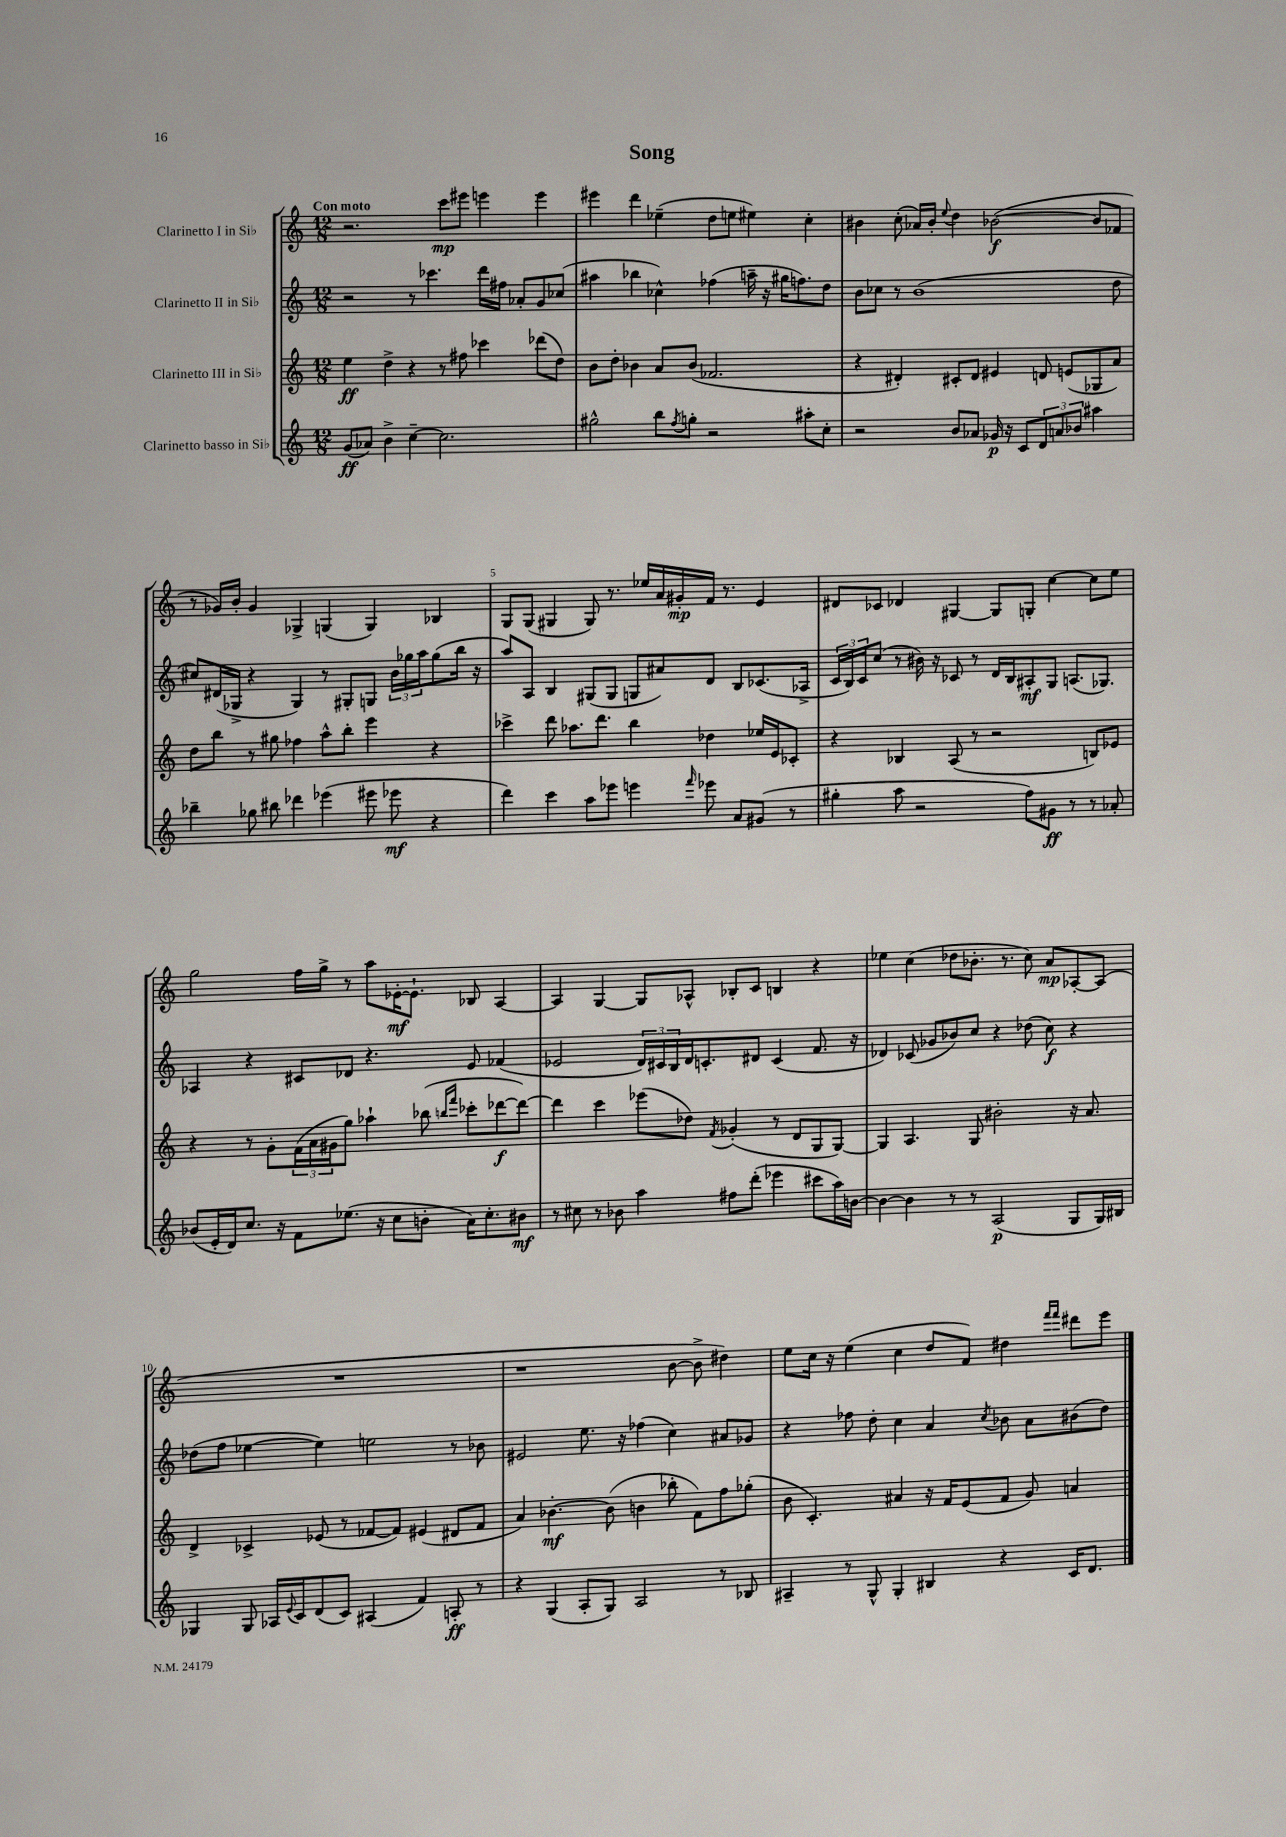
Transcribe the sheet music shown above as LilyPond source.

\header { title = "Song" }
<<
\new StaffGroup <<
\new Staff = "s0" \with { instrumentName = "Clarinetto I in Sib" } {
    \clef treble \key c \major \numericTimeSignature \time 12/8 \tempo "Con moto"
    r2. c'''8\mp eis'''8 e'''4 e'''4 |
    eis'''4 d'''4 ees''4--( d''8 e''8 eis''4) c''4-. |
    bis'4 c''8-.( aes'16) bis'16-. \appoggiatura { e''8 } d''4 bes'2~\f( bes'8 fes'8 |
    r8 ges'16) b'16-. ges'4 ges4-> g4( g4) bes4 |
    g8 g8( gis4 gis8) r8. ees''16 a'16 gis'16-.\mp f'16 r8. e'4 |
    dis'8 ces'8 des'4 gis4~ gis8 g8-. c''4~ c''8 e''8 |
    g''2 f''16 g''16-> r8 a''8 ees'16~-.\mf ees'8.-! bes8 a4~ |
    a4 g4~ g8 aes8-^ bes8-. c'8 b4 r4 |
    ees''4 c''4( des''8 bes'8.-. r8. c''8) a'8\mp aes8~-. aes8( |
    R1. |
    r1 b'8~ b'8-> dis''4) |
    e''8 c''16 r16 e''4( c''4 d''8 f'8) dis''4 \grace { f'''16 f'''16 } dis'''8 e'''8 \bar "|." |
}
\new Staff = "s1" \with { instrumentName = "Clarinetto II in Sib" } {
    \clef treble \key c \major \numericTimeSignature \time 12/8
    r2 r8 ces'''4. d'''16 fis''16 aes'8-. g'8 ces''8( |
    ais''4 bes''4 ces''4-^) fes''4( a''16-- r16 gis''16 f''8.) d''8 |
    b'8 ces''8 r8 b'1( d''8 |
    cis''8) dis'16( ges16-> r4 ges4) r8 gis8-. g8 \tuplet 3/2 { b'16 ges''16 a''16 } ges''8( b''16 r16 |
    a''8) a8 b4 gis8( gis8 g8 ais'8) d'8 b8 ces'8.( aes16-> |
    \tuplet 3/2 { c'16 b16) c'16 } c''8( r8 bis'16) r16 ces'8 r8 d'16 b16 ais8-.\mf g8 a8.( ges8.) |
    aes4 r4 cis'8 des'8 r4. e'8 fes'4( |
    ees'2 \tuplet 3/2 { d'16) cis'16 b16 } d'16 c'8.-. dis'8 c'4( f'8. r16 |
    des'4) ces'8( ges'8 bes'8) c''8 r4 des''8( c''8\f) r4 |
    des''8( f''8 ees''4~ ees''4) e''2 r8 bes'8 |
    eis'2 e''8. r16 fes''4( c''4) ais'8 ges'8 |
    r4 fes''8 d''8-. c''4 a'4 \acciaccatura { c''8 } bes'8 a'8 bis'8( d''8) \bar "|." |
}
\new Staff = "s2" \with { instrumentName = "Clarinetto III in Sib" } {
    \clef treble \key c \major \numericTimeSignature \time 12/8
    e''4\ff d''4-> r4 r8 fis''8 ces'''4 des'''8( d''8) |
    b'8 d''8-. bes'4 a'8 bes'8( fes'2. |
    r4 dis'4-.) cis'8-. dis'8 eis'4 d'8 e'8( ges8 a'8) |
    d''8 b''8 r8 gis''8 fes''4 a''8-^ b''8-. e'''4 r4 |
    ces'''4-> d'''8 aes''8. d'''8. b''4 des''4 ees''16 e'16 ces'8-. |
    r4 bes4 a8( r8 r2 b8) ees'8 |
    r4 r8 g'8-. \tuplet 3/2 { f'16( a'16 gis'16 } g''8) aes''4-! bes''8( \grace { b''16 f'''16 } ces'''8-. des'''8~\f des'''8~) |
    des'''4 c'''4 ees'''8( des''8) \acciaccatura { f'8 } ges'4-.( r8 d'8 g8 g8~) |
    g4 a4. g8 bis'2-. r16 a'8. |
    d'4-> ces'4-> ees'8( r8 fes'8~ fes'8) eis'4( dis'8 fes'8 |
    a'4) bes'4.~-.\mf bes'8( b'4 bes''8-. f'8) f''8 ges''8-.( |
    b'8 c'4.-.) ais'4 r16 f'16 e'8( f'8 g'8) a'4 \bar "|." |
}
\new Staff = "s3" \with { instrumentName = "Clarinetto basso in Sib" } {
    \clef treble \key c \major \numericTimeSignature \time 12/8
    g'8\ff( aes'8) b'4-> c''4~-- c''2. |
    gis''2-^ b''8 \acciaccatura { f''8 } g''8-. r2 ais''8-. c''8-. |
    r2 b'8 aes'8 ges'16\p r16 c'8 \tuplet 3/2 { d'8 a'8 bes'8 } ais''4 |
    bes''4-- ges''8 bis''8 des'''4 ees'''4( eis'''8 ees'''8\mf r4 |
    d'''4) c'''4 a''8 ees'''8 e'''4 \grace { f'''16 } ees'''8 a'8 gis'8( r8 |
    gis''4-. a''8 r2 f''8) gis'8\ff r8 r8 aes'8-. |
    bes'8( e'16-. d'16) c''8. r16 f'8 ees''8.( r16 c''8 b'8-. a'16) c''8.-. bis'8\mf |
    r8 cis''8 r8 bes'8 a''4 fis''8 d'''8-.( ees'''4 cis'''8 a''16) b'16~ |
    b'4~ b'4 r8 r8 a2\p( g8 g16) bis16 |
    ges4 ges8 aes16 \appoggiatura { e'8 } c'16 d'8( c'8) ais4( f'4) a8-.\ff r8 |
    r4 g4( a8-. g8) a2 r8 bes8 |
    ais4-- r8 g8-^ g4-. bis4 r4 c'16 d'8. \bar "|." |
}
>>
>>
\layout { \context { \Score \override BarNumber.break-visibility = ##(#f #t #t) barNumberVisibility = #(every-nth-bar-number-visible 5) } }
